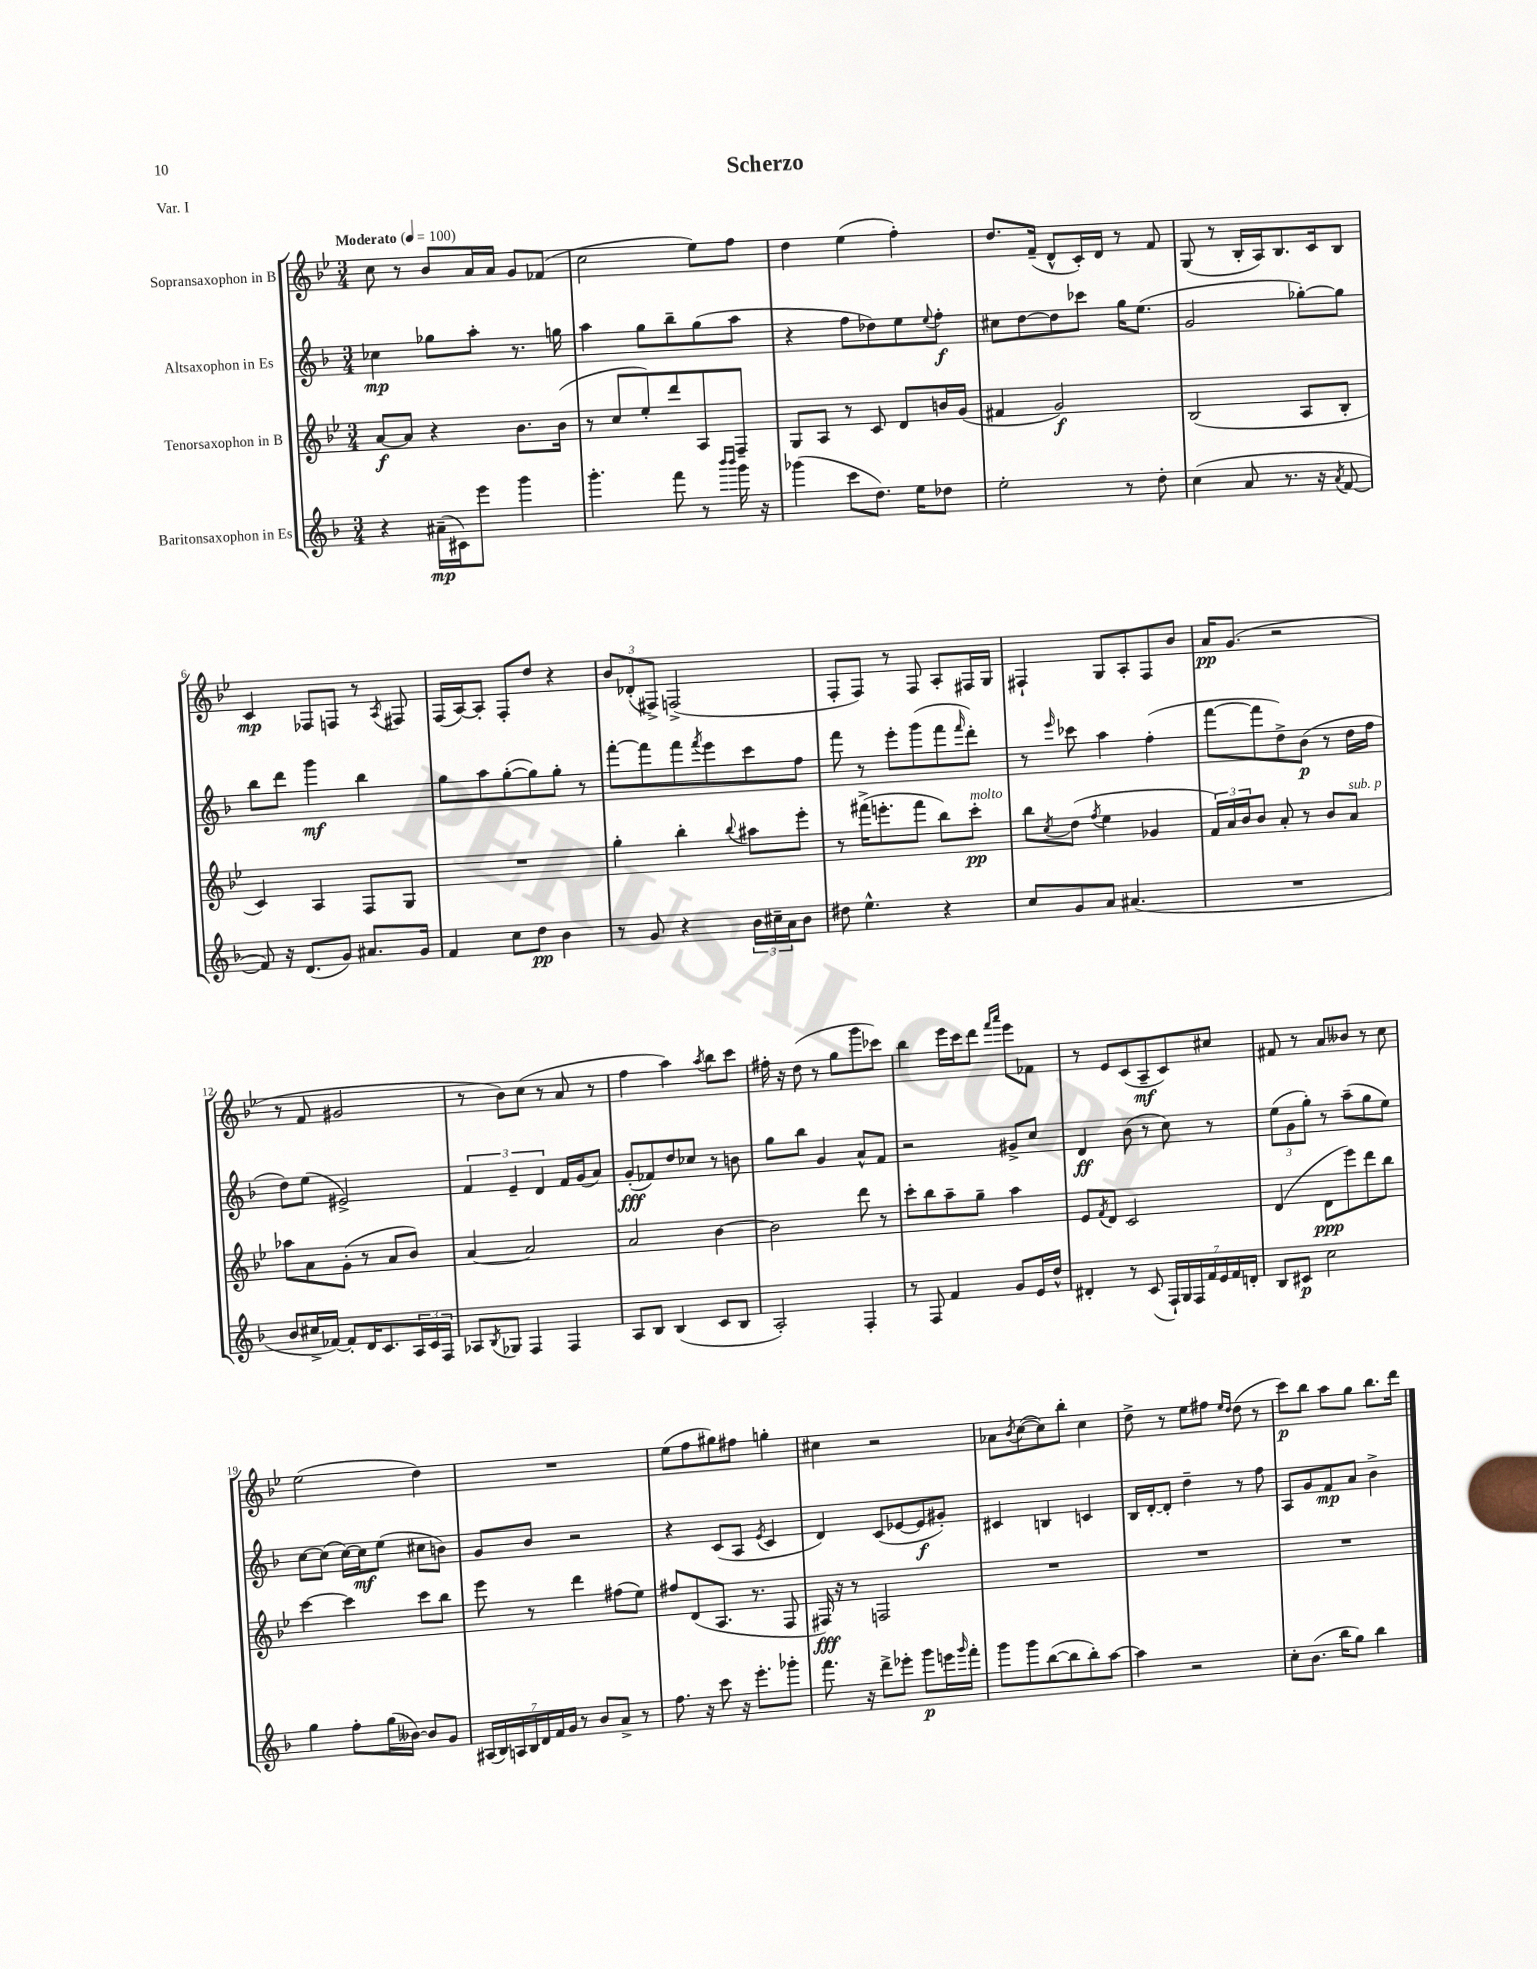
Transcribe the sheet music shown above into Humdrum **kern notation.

**kern	**kern	**kern	**kern
*staff4	*staff3	*staff2	*staff1
*clefG2	*clefG2	*clefG2	*clefG2
*k[b-]	*k[b-e-]	*k[b-]	*k[b-e-]
*M3/4	*M3/4	*M3/4	*M3/4
*MM100	*MM100	*MM100	*MM100
4r	[8a	4cc-	8cc
.	8a]	.	8r
(16a#~	4r	8gg-	8b-
16c#)	.	.	.
8eee	.	8aa'	16a
.	.	.	16a
4ggg	8.b-	8.r	8g
.	.	.	(8f-
.	(16b-	16gg	.
=	=	=	=
4.ggg'	8r	4aa	2cc
.	8cc	.	.
.	8ee-')	8gg	.
8fff	8ddd	8bb-~	.
8r	8A	(8gg	8ee-)
16qqbbb-	.	.	.
16qqbbb-	.	.	.
16ggg	8F~	8aa	8ff
16r	.	.	.
=	=	=	=
(4ggg-	8G	4r	4dd
.	8A	.	.
8ccc	8r	8ff	(4ee-
8.dd)	8c	8dd-)	.
.	8d	8ee	4ff')
16ee	.	.	.
.	.	8qqee	.
8dd-	16b	8ff'	.
.	(16g	.	.
=	=	=	=
2ee'	4f#	8cc#	8.dd
.	.	[8dd	.
.	.	.	(16f~
.	2g)	8dd]	8d^^
.	.	8ccc-	16c')
.	.	.	16d
8r	.	16gg	8r
.	.	(8.ee	.
8dd'	.	.	8f
=	=	=	=
(4cc	(2B-	2g	(8G
.	.	.	8r
8a	.	.	16B-'
.	.	.	16A)
8.r	.	.	8.B-
.	8A	[8gg-')	.
16r	.	.	16c
8qa	.	.	.
[8f	8B-'	8gg-]	8B-
=	=	=	=
8f])	4c)	8bb-	4c
16r	.	8ddd	.
(8.d	.	.	.
.	4A	4ggg	8F-
8g)	.	.	8F
8.a#	8F	4bb-	8r
.	.	.	8qA
.	8G	.	8F#
16g	.	.	.
=	=	=	=
4f	2.r	8gg	(16F
.	.	.	[16A)
.	.	8aa	8A']
8cc	.	([8gg'	8F'
8dd	.	8gg])	8dd
4b-	.	8gg'	4r
.	.	8r	.
=	=	=	=
8r	4gg'	[8fff'	12b-
.	.	.	(12d-'
8g	.	8fff]	.
.	.	.	12F#^)
4r	4bb-'	8fff	(2F^
.	.	8qfff	.
.	.	8eee	.
.	8qqbb-	.	.
24b-	8aa#	8ccc	.
24cc#~	.	.	.
24a	.	.	.
8b-	8eee-'	8ff	.
=	=	=	=
8dd#	8r	8fff	8F'
4.ee^^	(16fff#^	8r	8F)
.	8.eee'	.	.
.	.	8eee'	8r
.	8fff#	(8ggg	8F
4r	8bb-)	8fff	8A'
.	.	16qqfff	.
.	8ccc'	8ddd')	16F#
.	.	.	16G
=	=	=	=
8cc	8bb-	8r	4F#`
.	8qcc	16qqeee	.
8g	(8dd	8ccc-	.
.	8qff	.	.
8a	4ee-	4aa	8G
(4.a#	.	.	8A'
.	4g-	(4ff'	8F#
.	.	.	8b-
=	=	=	=
2.r	24f)	[8fff	16a
.	24a	.	.
.	.	.	(8.g
.	24b-	.	.
.	8b-	8fff]	.
.	8a'	8dd^)	2r
.	8r	(8b-	.
.	8b-	8r	.
.	8a	16dd	.
.	.	16ff	.
=	=	=	=
8b-	8aa-	8dd)	8r
16cc#^	8a	(8ee	8f
[16f-)	.	.	.
8f-']	(8g'	2e#^)	2g#
16d	8r	.	.
8.c	.	.	.
.	8a	.	.
24A	8b-)	.	.
24c	.	.	.
24F	.	.	.
=	=	=	=
8A-	[4a	6f	8r
8qB-	.	.	.
8G-	.	.	8b-)
.	.	6e~	.
4F	2a]	.	(8cc
.	.	6d	.
.	.	.	8r
4F	.	16f	8a
.	.	(16g	.
.	.	8a)	8r
=	=	=	=
8A	2a	(8g'	4ff
8B-	.	8f-)	.
(4B-	.	8dd	4aa)
.	.	8cc-	.
.	.	.	8qaa
8c	[4b-	8r	8bb-
8B-	.	8b	8ccc
=	=	=	=
2A')	2b-]	8gg	16ff#'
.	.	.	16r
.	.	8bb-	(8dd
.	.	4g	8r
.	.	.	8gg
4F'	8ddd	8a^^	8ggg
.	8r	8f	8ccc-)
=	=	=	=
8r	8ccc'	2r	4bb-
8F	8bb-	.	.
4f	8aa~	.	16eee-
.	.	.	16ccc
.	8gg~	.	8ddd
.	.	.	16qqfff
.	.	.	16qqaaa
8g	4aa	8g#^	8eee-
16e	.	8cc	8f-
16dd^^	.	.	.
=	=	=	=
4d#'	8e-	4d	8r
.	8qf	.	.
.	8d	.	8e-
8r	2c	(8b-	(8c
(8c	.	8r	8A~
28F`)	.	8cc)	8c)
28G	.	.	.
28F	.	.	.
28f	.	.	.
.	.	8r	8cc#
28e	.	.	.
28f	.	.	.
28d'	.	.	.
=	=	=	=
8B-	(4d	(12ee	8f#
.	.	12g	.
8c#	.	.	8r
.	.	12gg')	.
2cc	8d	8r	8a
.	8eee-)	(8aa~	8b--
.	8ddd	8gg	8r
.	8bb-	8ee)	8cc
=	=	=	=
4gg	[4ccc	[8cc	(2ee-
.	.	(8cc]	.
8ff'	4ccc]	[16cc)	.
.	.	16cc]	.
(16gg	.	(8ee	.
[16b--)	.	.	.
8b--]	8ccc	8cc#	4dd)
8g	8bb-	8b)	.
=	=	=	=
(28A#	8eee-	8g	2.r
28B-)	.	.	.
28A	.	.	.
28B-	.	.	.
.	8r	8b-	.
28d	.	.	.
28f	.	.	.
28g	.	.	.
8r	4ddd	2r	.
8b-	.	.	.
8a^	(8ff#	.	.
8r	8ee-)	.	.
=	=	=	=
8.ff	8ff#	4r	(8ee-
.	(8d	.	8ff
16r	.	.	.
8ccc	8.A	(8c	8gg#)
16r	.	8A	8ff#
8.eee'	8.r	.	.
.	.	8qe	.
.	.	4c	4gg'
8ggg-'	8F	.	.
=	=	=	=
8.fff	16F#)	4d)	4cc#
.	16r	.	.
.	8r	.	.
16r	.	.	.
8ddd^	2F	(8c	2r
8eee-'	.	[8e-	.
8ggg	.	8e-]	.
16eee	.	8g#')	.
16qqggg	.	.	.
16fff'	.	.	.
=	=	=	=
8ggg	2.r	4c#	8a-
.	.	.	8qb-
8ggg	.	.	([8cc
([8bb-	.	4B	8cc])
8bb-]	.	.	8bb-'
8bb-')	.	4c	4cc
[8aa	.	.	.
=	=	=	=
4aa]	2.r	16B-	8dd^
.	.	[16d'	.
.	.	8d']	8r
2r	.	4dd~	8ee-
.	.	.	8ff#
.	.	.	16qqee-
.	.	.	16qqdd
.	.	8r	(8dd
.	.	8ff	8r
=	=	=	=
8cc'	2.r	8A	8ccc)
(8.b-	.	8g	8bb-
.	.	8f	8aa
16bb-	.	.	.
8gg)	.	8a	8gg
4bb-	.	4b-^	8.bb-
.	.	.	16ddd
==	==	==	==
*-	*-	*-	*-
